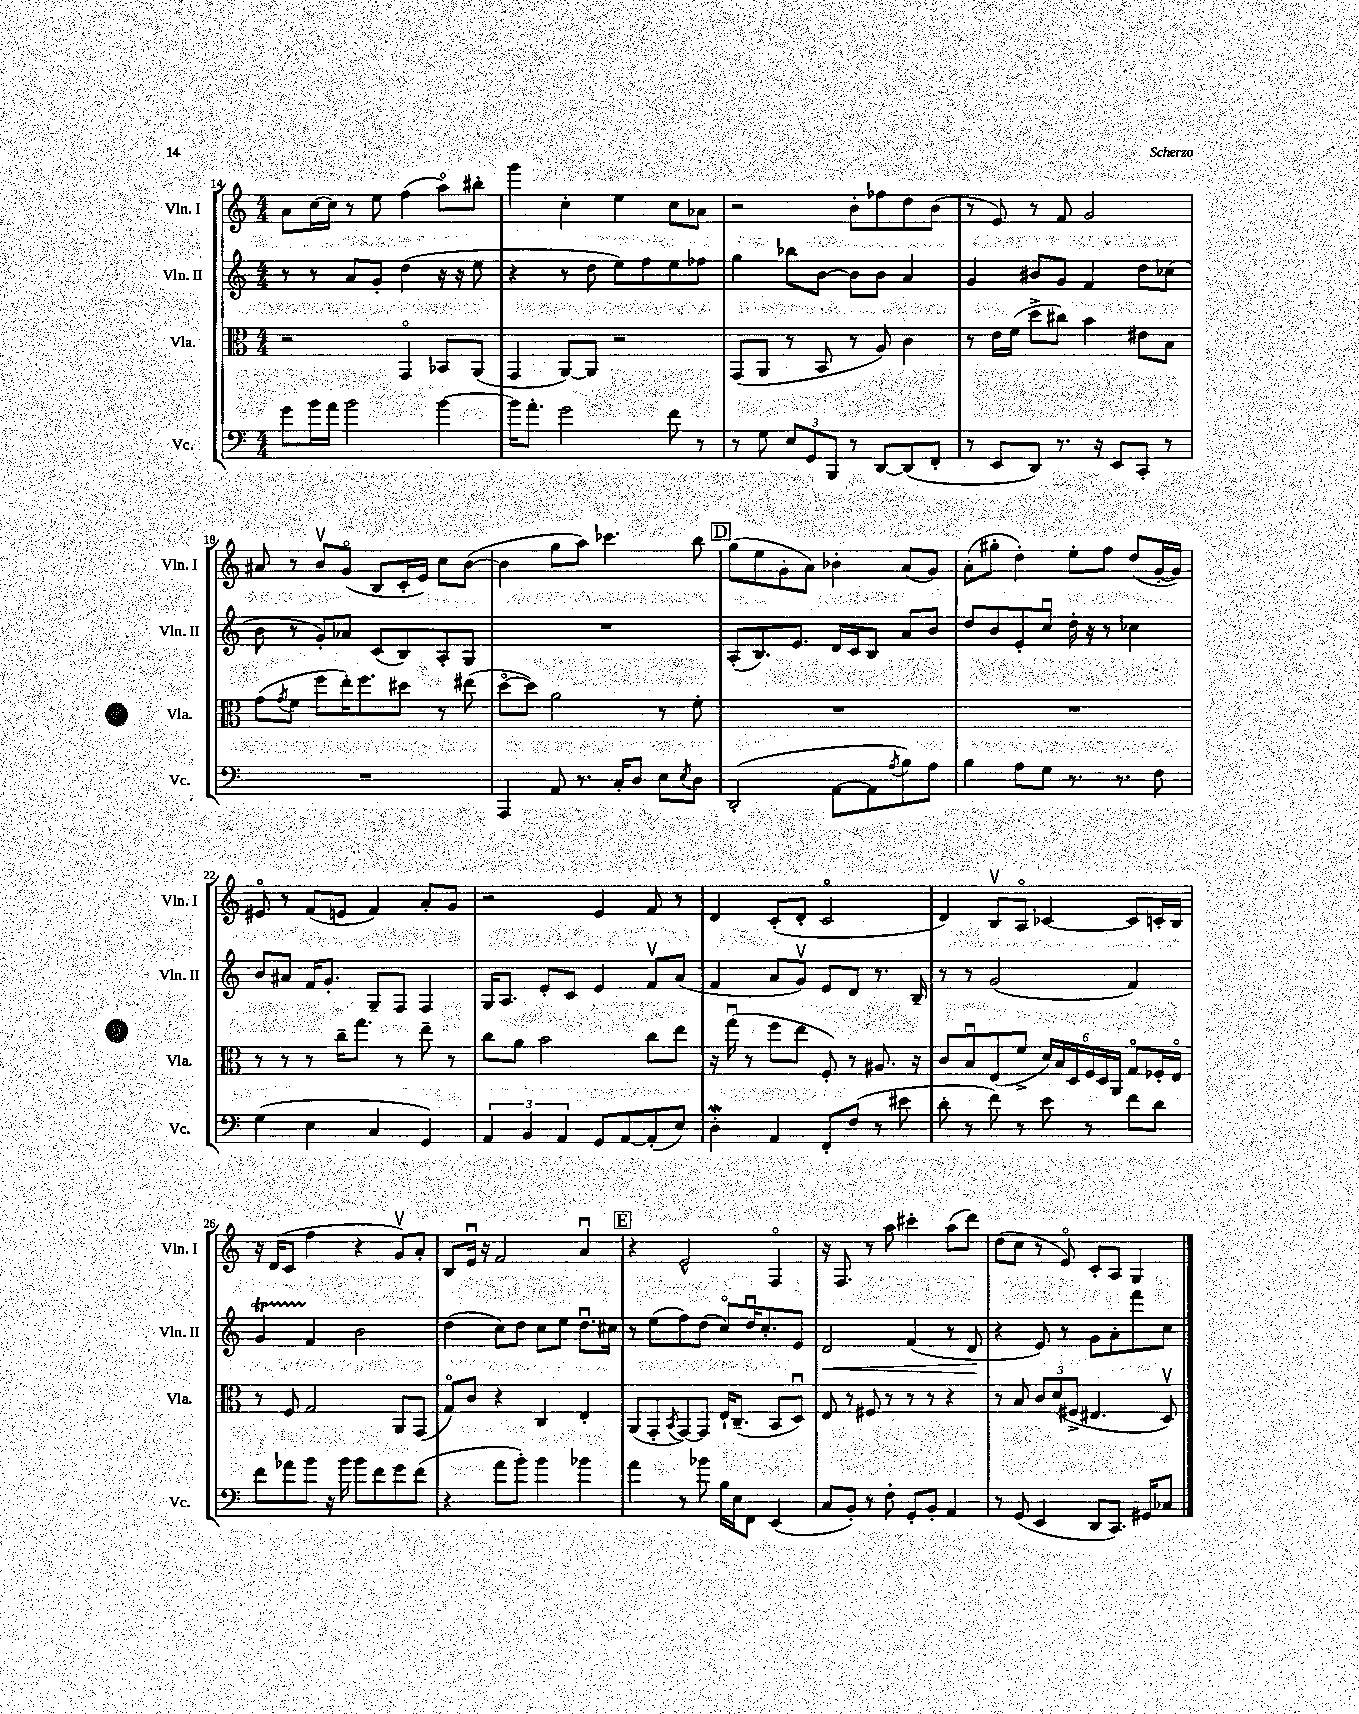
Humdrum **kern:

**kern	**kern	**kern	**dynam	**kern
*part4	*part3	*part2	*part2	*part1
*staff4	*staff3	*staff2	*staff2	*staff1
*I"Vc.	*I"Vla.	*I"Vln. II	*	*I"Vln. I
*I'Vc.	*I'Vla.	*I'Vln. II	*	*I'Vln. I
*clefF4	*clefC3	*clefG2	*	*clefG2
*k[]	*k[]	*k[]	*	*k[]
*M4/4	*M4/4	*M4/4	*	*M4/4
=14	=14	=14	=14	=14
8g\L	2r	8r	.	8a\L
16b\L	.	8r	.	[16cc\L
16a\JJ	.	.	.	16cc\JJ]
2b\	.	8a/L	.	8r
.	.	8g'/J	.	8ee\
.	4GG/	(4dd\	.	(4ff\
[4b\	8BB-X/L	16r	.	8aa\L)
.	.	16r	.	.
.	(8AA/J	8ee\	.	8bb#X'\J
=15	=15	=15	=15	=15
16b\KL]	4GG/	4r	.	4ggg\
8.a'\J	.	.	.	.
2g\	[8AA/L)	8r	.	4cc'\
.	8AA/J]	8dd\	.	.
.	2r	8ee\L)	.	4ee\
.	.	8ff\	.	.
8f\	.	8ee\	.	8cc\L
8r	.	8ff-X\J	.	8a-X\J
=16	=16	=16	=16	=16
8r	(8GG/L	4gg\	.	2r
8G\	8AA/J	.	.	.
12E/L	8r	8bb-X\L	.	.
12GG/	.	.	.	.
.	8BB/	[8b\J	.	.
12BBB/J	.	.	.	.
8r	8r	8b\L]	.	8b'\L
[8DD/L	8A/)	8b\J	.	8ff-X\
(8DD/]	4c\	4a/	.	8dd\
8FF'/J	.	.	.	(8b\J
=17	=17	=17	=17	=17
8r	8r	4g/	.	8r
8EE/L	16e\LL	.	.	8e/)
.	(16f\JJ	.	.	.
8DD/J)	8dd^\L	8b#X/L	.	8r
8.r	8cc#X\J)	8g/J	.	8f/
.	4b\	4f/	.	2g/
16r	.	.	.	.
8EE/L	.	.	.	.
8CC'/J	8e#X\L	8dd\L	.	.
8r	8B\J	(8cc-X\J	.	.
!!LO:LB:g=z
=18	=18	=18	=18	=18
1r	(8g\L	8b\	.	8a#X/
.	8qg/	.	.	.
.	8f\J	8r	.	8r
.	8ff\L	8g'/L)	.	8bv/L
.	16ee'\K)	8a-X/J	.	(8g/J
.	8.ff\	.	.	.
.	.	(8c/L	.	8B/L
.	8dd#X\J	8B/)	.	16c'/L
.	.	.	.	16e/JJ)
.	8r	8A'/	.	8cc\L
.	(8ee#X\	8G/J	.	([8b\J
=19	=19	=19	=19	=19
4AAA/	[8dd\L	1r	.	4b\]
.	8dd\J])	.	.	.
8AA/	2a\	.	.	8gg\L
8.r	.	.	.	8aa\J)
.	.	.	.	4.ccc-X\
16C'/KL	.	.	.	.
8D/J	.	.	.	.
8E\L	8r	.	.	.
8qE/	.	.	.	.
8D\J	8f'\	.	.	8bb\
!!LO:REH:place=s1:t=D
=20	=20	=20	=20	=20
(2DD'/	1r	(8A'/L	.	(8gg\L
.	.	8.B/)	.	8ee\
.	.	.	.	8g'\
.	.	8.e/J	.	.
.	.	.	.	8a\J)
[8AA\L	.	16d/LL	.	4b-X'\
.	.	16c/J	.	.
8AA\]	.	8B/J	.	.
8qA/	.	.	.	.
8B\)	.	8a/L	.	(8a/L
8A\J	.	8b/J	.	8g/J)
=21	=21	=21	=21	=21
4B\	1r	8dd/L	.	(8a'\L
.	.	8b/	.	8gg#X'\J
8A\L	.	8e'/	.	4dd'\)
8G\J	.	8ccu/J	.	.
8.r	.	16dd'\	.	8ee'\L
.	.	16r	.	.
.	.	8r	.	8ff\J
8.r	.	.	.	.
.	.	4cc-X\	.	(8dd/L
8F\	.	.	.	[16g'/L
.	.	.	.	16g/JJ])
!!LO:LB:g=z
=22	=22	=22	=22	=22
(4G\	8r	8b/L	.	8e#X/
.	8r	8a#X/J	.	8r
4E\	8r	16f/KL	.	(8f/L
.	.	8.g'/J	.	.
.	16cc~\KL	.	.	8en/J
.	8.gg\J	.	.	.
4C/	.	8G~/L	.	4f/)
.	8r	8F/J	.	.
4GG/)	8ee~\	4F/	.	8a'/L
.	8r	.	.	8g/J
=23	=23	=23	=23	=23
6AA/	8cc\L	16G/KL	.	2r
.	.	8.A/J	.	.
.	8a\J	.	.	.
6BB/	.	.	.	.
.	2b\	8e'/L	.	.
6AA/	.	.	.	.
.	.	8c/J	.	.
8GG/L	.	4e/	.	4e/
[8AA/	.	.	.	.
(8AA'/]	8cc\L	8fv/L	.	8f/
8E/J)	8ee\J	(8a/J	.	8r
=24	=24	=24	=24	=24
4DW'\	16r	4f/	.	4d/
.	(16ggu\	.	.	.
.	8r	.	.	.
4AA/	8ff\L	8a/L	.	(8c'/L
.	8ee\J	8gv/J)	.	8d'/J
8FF'/L	8F'/)	8e/L	.	2c/
(8F/J	8r	8d/J	.	.
8r	8.A#X/	8.r	.	.
8e#X\	.	.	.	.
.	16r	16B~/	.	.
=25	=25	=25	=25	=25
8d'\	8c/L	8r	.	4d/)
8r	8Bu/	8r	.	.
8f\)	(8E/	(2g/	.	8Bv/L
8r	8f^/J	.	.	8A/J
8e\	24d/LL)	.	.	[4c-X/
.	24B/	.	.	.
.	24D/	.	.	.
8r	24F/	.	.	.
.	24D/	.	.	.
.	24AA/JJ	.	.	.
8f\L	8G/L	4f/)	.	8c-/L]
8d\J	16F-X'/L	.	.	16cn'/L
.	16E/JJ	.	.	16B/JJ
!!LO:LB:g=z
=26	=26	=26	=26	=26
8f\L	8r	4gT/	.	16r
.	.	.	.	(16d/KL
8a-X\	8F/	.	.	8c/J
8b\J	2G/	4f/	.	4ff\
16r	.	.	.	.
16b\	.	.	.	.
8b\L	.	2b\	.	4r
8f\	.	.	.	.
8g\	8AA/L	.	.	8gv/L)
(8f\J	(8GG/J	.	.	8a'/J
=27	=27	=27	=27	=27
4r	8G/L)	(4dd\	.	8B/L
.	8c/J	.	.	16eu/Jk
.	.	.	.	16r
8a\L	4r	8cc\L)	.	2f/
8b'\J)	.	8dd\J	.	.
4b\	4C/	8cc\L	.	.
.	.	8ee\J	.	.
4b-X\	4E'/	8.ddu\L	.	4au/
.	.	16cc#X\Jk	.	.
!!LO:REH:place=s1:t=E
=28	=28	=28	=28	=28
4a\	(8AA/L	8r	.	4r
.	8GG'/	(8ee\L	.	.
.	8qBB/	.	.	.
8r	[8GG/)	8ff\)	.	2e^^/
8b-X\	8GG/J]	(8dd\J	.	.
16B\LL	16E`/KL	8cc/L)	.	.
16E\J	(8.C~/J	.	.	.
8FF\J	.	16ddu/K	.	.
.	.	8.cc'/	.	.
(4EE/	8BB/L	.	.	4F/
.	8Du/J)	8e/J	.	.
=29	=29	=29	=29	=29
!	!	!	!LO:HP:b	!
8C/L	8E/	2d/	<	16r
.	.	.	.	8.F/
8BB'/J)	8r	.	.	.
8r	8F#X/	.	.	8r
8F'\	8r	.	.	8aa\
8GG'/L	8r	(4f/	.	4ccc#X'\
8BB'/J	8r	.	.	.
4AA/	4r	8r	.	(8aa\L
.	.	8d/	.	8ddd\J)
.	.	.	[	.
=30	=30	=30	=30	=30
8r	8r	4r	.	(8dd\L
(8GG/	8B/	.	.	8cc\J
4EE/	12c/L	8e/)	.	8r
.	(12d/	.	.	.
.	.	8r	.	8e/)
.	12F#X^/J	.	.	.
8DD/L	4.E#X/	8g\L	.	8c'/L
8.CC/J)	.	8a'\	.	8A/J
.	.	8fff\	.	4G/
16GG#X/KL	.	.	.	.
8C-X/J	8Dv/)	8cc\J	.	.
==	==	==	==	==
*-	*-	*-	*-	*-
